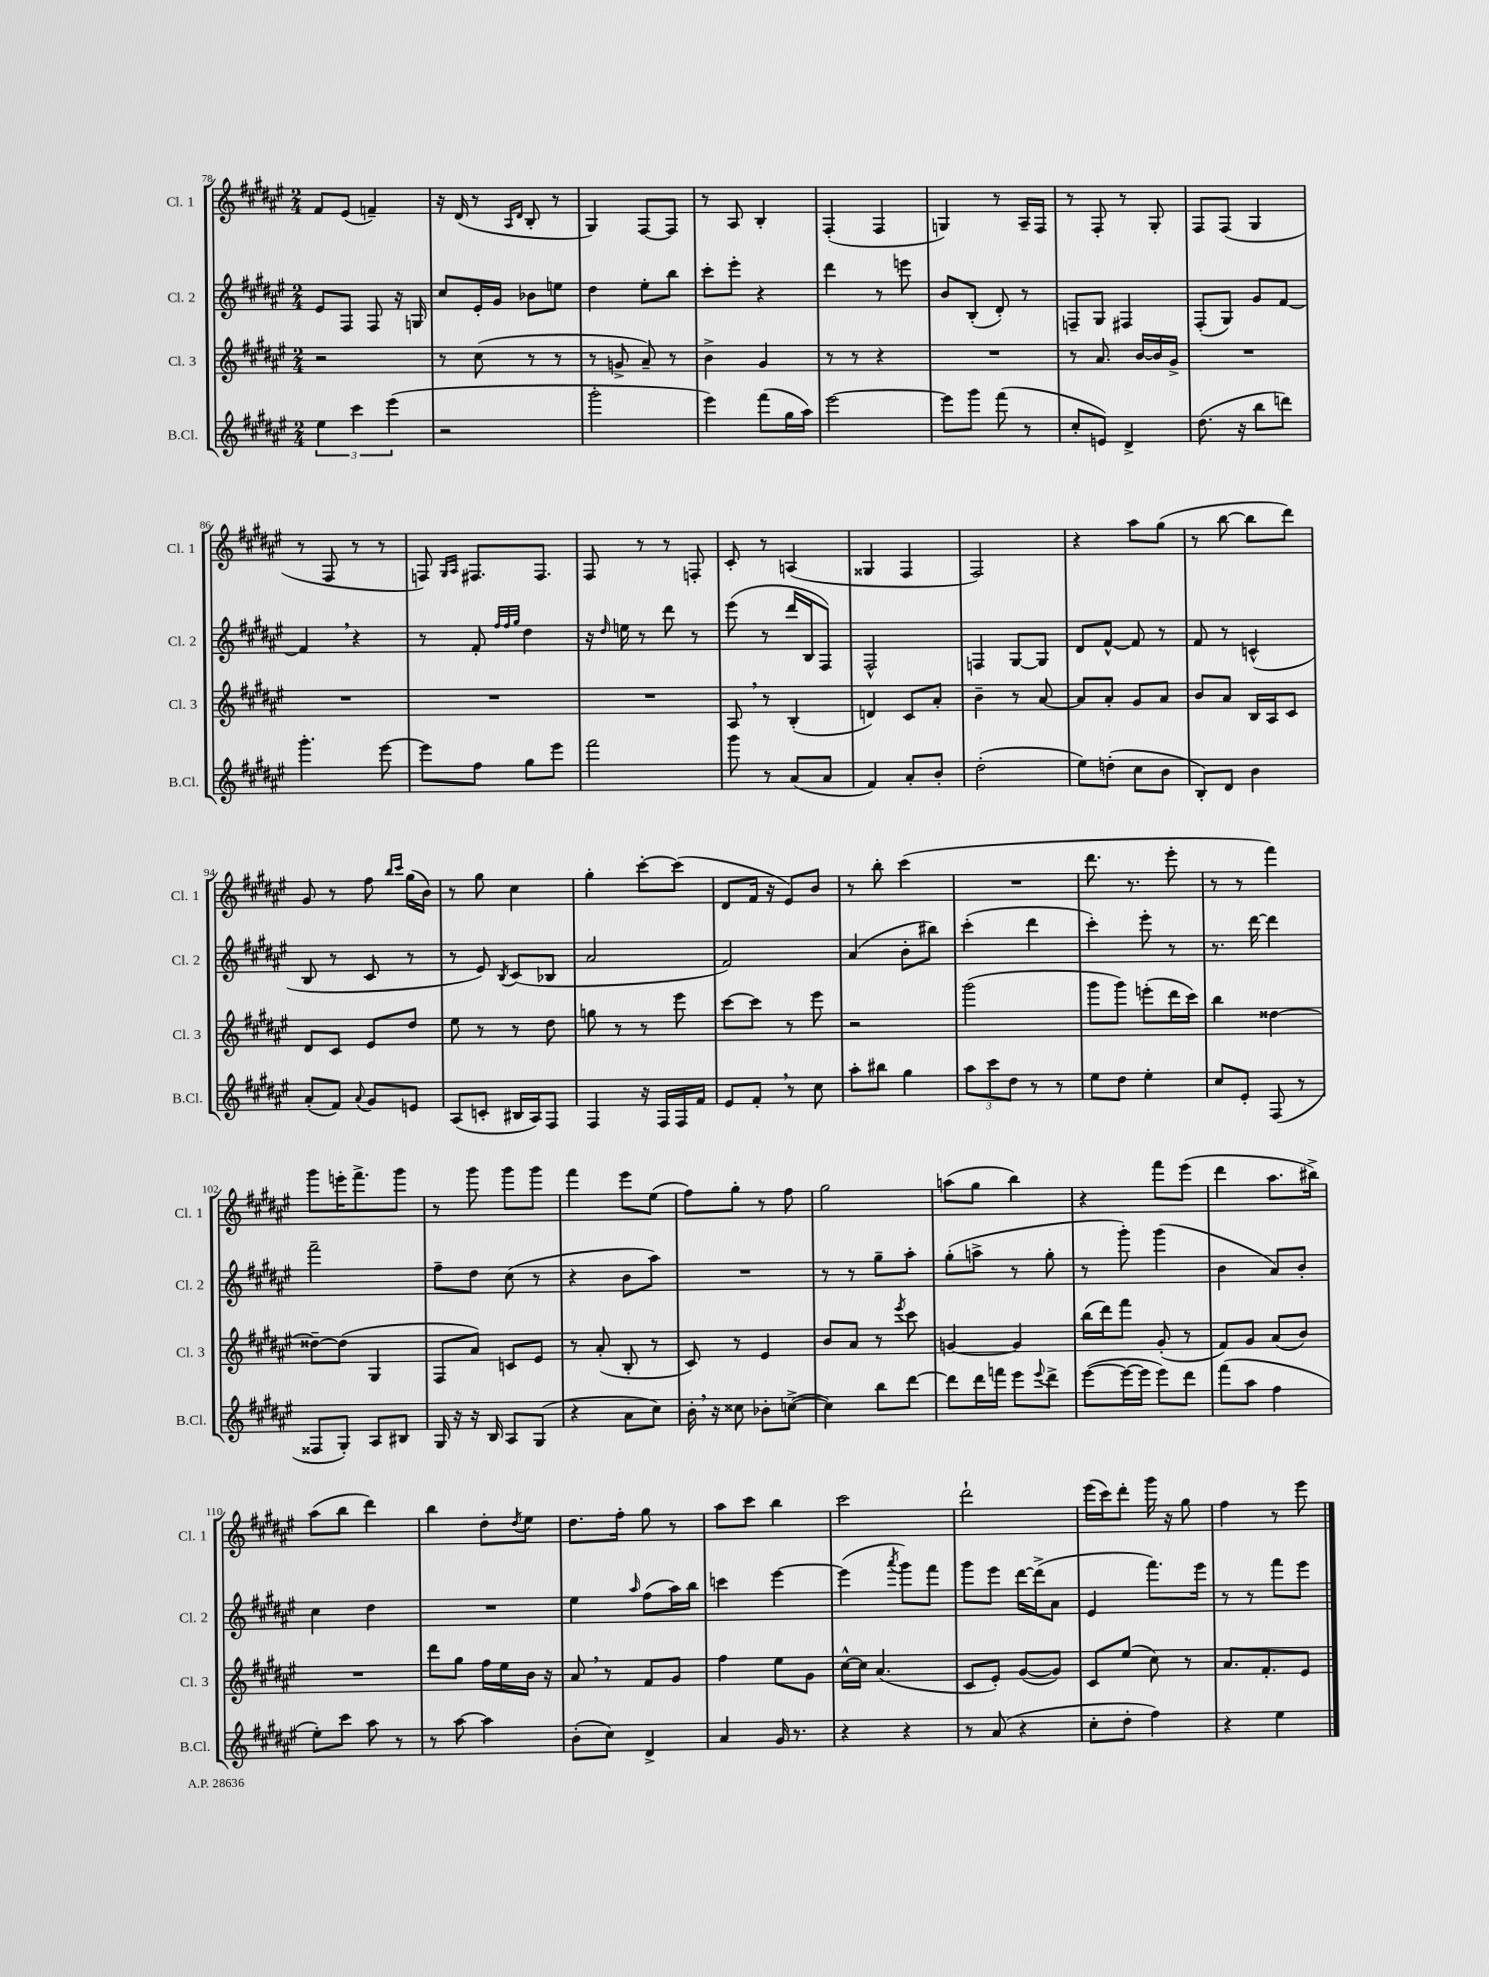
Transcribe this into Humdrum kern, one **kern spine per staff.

**kern	**kern	**kern	**kern
*part4	*part3	*part2	*part1
*staff4	*staff3	*staff2	*staff1
*I"B.Cl.	*I"Cl. 3	*I"Cl. 2	*I"Cl. 1
*I'B.Cl.	*I'Cl. 3	*I'Cl. 2	*I'Cl. 1
*clefG2	*clefG2	*clefG2	*clefG2
*k[f#c#g#d#a#e#]	*k[f#c#g#d#a#e#]	*k[f#c#g#d#a#e#]	*k[f#c#g#d#a#e#]
*M2/4	*M2/4	*M2/4	*M2/4
=78	=78	=78	=78
6ee#\	2r	8e#/L	8f#/L
.	.	8F#/J	(8e#/J
6ccc#\	.	.	.
.	.	8F#/	4fn~/)
(6eee#\	.	.	.
.	.	16r	.
.	.	16Gn/	.
=79	=79	=79	=79
2r	8r	8cc#/L	16r
.	.	.	(16d#/
.	(8cc#\	16e#'/L	8r
.	.	16g#/JJ	.
.	.	.	16qqA#/LL
.	.	.	16qqd#/JJ
.	8r	8b-X\L	8B'/
.	8r	8een\J	8r
=80	=80	=80	=80
2ggg#'\	8r	4dd#\	4G#/)
.	8gn^/	.	.
.	8a#~/)	8ee#'\L	[8F#/L
.	8r	8bb\J	8F#/J]
=81	=81	=81	=81
4eee#\)	4b^\	8ccc#'\L	8r
.	.	8eee#'\J	8A#/
(8fff#\L	4g#/	4r	4B'/
16gg#\L	.	.	.
16aa#\JJ)	.	.	.
=82	=82	=82	=82
[2eee#\	8r	4ddd#\	(4F#'/
.	8r	.	.
.	4r	8r	4F#/
.	.	8eeen\	.
=83	=83	=83	=83
8eee#\L]	2r	8b/L	4Gn/)
8ggg#\J	.	(8B'/J	.
(8fff#\	.	8d#'/)	8r
8r	.	8r	16A#~/LL
.	.	.	16F#/JJ
=84	=84	=84	=84
8cc#'/L	8r	8Fn~/L	8r
8en/J)	8.a#/	8G#/J	8F#'/
4d#^/	.	4F#X/	8r
.	[16b/LL	.	.
.	16b/]	.	8G#'/
.	16g#^/JJ	.	.
=85	=85	=85	=85
(8.dd#\	2r	(8F#'/L	8F#/L
.	.	8G#/J)	(8F#/J
16r	.	.	.
8bb\L	.	8g#/L	4G#/
8dddn\J)	.	[8f#/J	.
!!LO:LB:g=z
=86	=86	=86	=86
4.ggg#'\	2r	4f#,/]	8r
.	.	.	8F#/
.	.	4r	8r
[8eee#\	.	.	8r
=87	=87	=87	=87
8eee#\L]	2r	8r	8Fn/)
.	.	.	16qqG#/LL
.	.	.	16qqA#/JJ
8ff#\J	.	8f#'/	8.F#X/L
.	.	32qqff#/LLL	.
.	.	32qqff#/	.
.	.	32qqgg#/JJJ	.
8gg#\L	.	4dd#\	.
.	.	.	8.F#/J
8eee#\J	.	.	.
=88	=88	=88	=88
2fff#\	2r	16r	8F#/
.	.	16qqdd#/	.
.	.	16een\	.
.	.	8r	8r
.	.	8ddd#\	8r
.	.	8r	8Fn'/
=89	=89	=89	=89
8ggg#\	8A#,/	(8eee#\	8c#'/
8r	8r	8r	8r
(8a#/L	(4B'/	16ddd#/LL	(4An/
.	.	16B/J	.
8a#/J	.	8F#/J)	.
=90	=90	=90	=90
4f#/)	4dn/)	2F#^^/	4G##X/
8a#'/L	8c#/L	.	4F#/
8b'/J	8a#'/J	.	.
=91	=91	=91	=91
(2dd#'\	4b~\	4Fn/	2F#/)
.	8r	[8G#/L	.
.	[8a#/	8G#/J]	.
=92	=92	=92	=92
8ee#\L)	8a#/L]	8d#/L	4r
(8ddn'\J	8a#'/J	[8f#^^/J	.
8cc#\L	8g#/L	8f#/]	8aa#\L
8b\J	8a#/J	8r	(8gg#\J
=93	=93	=93	=93
8B'/L)	8b/L	8f#/	8r
8d#/J	8a#/J	8r	[8bb\
4b\	16B/LL	(4cn^^/	8bb\L]
.	16A#/J	.	.
.	8c#/J	.	8ddd#\J)
!!LO:LB:g=z
=94	=94	=94	=94
(8a#'/L	8d#/L	8B/	8g#/
8f#/J)	8c#/J	8r	8r
8qqa#/	.	.	.
8g#/L	8e#/L	8c#/	8ff#\
.	.	.	16qqbb/LL
.	.	.	16qqccc#/JJ
8en/J	8dd#/J	8r	(16gg#\LL
.	.	.	16b\JJ)
=95	=95	=95	=95
(8A#/L	8ee#\	8r	8r
8cn'/J	8r	8e#/)	8gg#\
.	.	8qB/	.
16B#X/LL	8r	(8c#/L	4cc#\
16A#/J)	.	.	.
8F#/J	8dd#\	8B-X/J	.
=96	=96	=96	=96
4F#/	8ggn\	2a#/	4gg#'\
.	8r	.	.
16r	8r	.	[8ccc#'\L
16F#/LL	.	.	.
16F#/	8eee#\	.	(8ccc#\J]
16f#/JJ	.	.	.
=97	=97	=97	=97
8e#/L	[8ccc#\L	2f#/)	8d#/L
8f#',/J	8ccc#\J]	.	16f#/Jk
.	.	.	16r
8r	8r	.	8e#/L)
8cc#\	8eee#\	.	8b/J
=98	=98	=98	=98
8aa#'\L	2r	(4a#/	8r
8bb#X\J	.	.	8bb'\
4gg#\	.	8b'\L	(4ccc#\
.	.	8bb#X\J)	.
=99	=99	=99	=99
12aa#\L	(2ggg#\	(4ccc#'\	2r
12ccc#\	.	.	.
12dd#\J	.	.	.
8r	.	4ddd#\	.
8r	.	.	.
=100	=100	=100	=100
8ee#\L	8ggg#\L	4ccc#'\)	8.ddd#\
8dd#\J	8ggg#\J)	.	.
.	.	.	8.r
4ee#'\	(8eeen'\L	8eee#'\	.
.	16ddd#\L	8r	8eee#'\
.	16ccc#\JJ)	.	.
=101	=101	=101	=101
8cc#/L	4bb\	8.r	8r
8e#'/J	.	.	8r
.	.	[16ddd#\	.
(8F#/	[4dd##X\	4ddd#\]	4fff#\)
8r	.	.	.
!!LO:LB:g=z
=102	=102	=102	=102
8F##X/L	8dd##X~\L_	2fff#~\	8ggg#\L
8G#'/J)	(8dd##\J]	.	16eeen'\K
.	.	.	8.fff#^\
8A#/L	4G#/	.	.
8B#X/J	.	.	8ggg#\J
=103	=103	=103	=103
16G#/	8F#/L	8ff#~\L	8r
16r	.	.	.
16r	8a#/J)	8dd#\J	8ggg#\
16B/	.	.	.
8A#/L	8cn/L	(8cc#\	8ggg#\L
(8G#/J	8e#/J	8r	8ggg#\J
=104	=104	=104	=104
4r	8r	4r	4fff#\
.	(8a#'/	.	.
8a#\L	8B'/	8b\L	8eee#\L
8cc#\J)	8r	8aa#\J)	(8ee#\J
=105	=105	=105	=105
16b',\	8c#/)	2r	8ff#\L)
16r	.	.	.
8cc##X\	8r	.	8gg#'\J
8b-X'\L	4e#/	.	8r
([8ccn^\J	.	.	8ff#\
=106	=106	=106	=106
4cc\])	8b/L	8r	2gg#\
.	8a#/J	8r	.
8bb\L	8r	8gg#~\L	.
.	8qeee#/	.	.
[8ddd#\J	8ccc#\	8aa#'\J	.
=107	=107	=107	=107
8ddd#\L]	[4gn/	(8gg#'\L	(8aan\L
16ddd#\L	.	8aan^\J	8gg#\J
16fffn\JJ	.	.	.
8eee#\L	4g/]	8r	4bb\)
8qqeee#/	.	.	.
8ddd#^\J	.	8gg#'\	.
=108	=108	=108	=108
([8eee#\L	(16bb\LL	8r	4r
.	16ddd#\J)	.	.
16eee#\L_	8fff#\J	8ggg#'\)	.
16eee#\JJ]	.	.	.
8eee#\L)	(8g#'/	(4ggg#\	8fff#\L
8ddd#\J	8r	.	(8eee#\J
=109	=109	=109	=109
(8fff#\L	8f#/L)	4b\	4ddd#\
8aa#\J	8g#/J	.	.
4ff#\	(8a#/L	8a#/L)	8.aa#\L
.	8b/J)	8b'/J	.
.	.	.	16bb#X^\Jk)
!!LO:LB:g=z
=110	=110	=110	=110
8ee#'\L)	2r	4cc#\	(8aa#\L
8ccc#\J	.	.	8bb\J
8aa#\	.	4dd#\	4ddd#\)
8r	.	.	.
=111	=111	=111	=111
8r	8ddd#\L	2r	4bb\
[8aa#\	8gg#\J	.	.
4aa#\]	16ff#\LL	.	8dd#'\L
.	16ee#\	.	.
.	.	.	8qdd#/
.	16b\JJ	.	8ee#\J
.	16r	.	.
=112	=112	=112	=112
(8b'\L	8a#,/	4ee#\	8.dd#\L
8cc#\J)	8r	.	.
.	.	.	16ff#'\Jk
.	.	16qqaa#/	.
4d#^/	8f#/L	(8ff#\L	8gg#\
.	8g#/J	16aa#\L)	8r
.	.	16bb\JJ	.
=113	=113	=113	=113
4a#/	4ff#\	4cccn\	8aa#\L
.	.	.	8ccc#\J
16g#/	8ee#\L	[4eee#\	4bb\
8.r	.	.	.
.	8g#\J	.	.
=114	=114	=114	=114
4r	[16cc#^^\LL	(4eee#\]	2ccc#\
.	16cc#\JJ]	.	.
.	(4.a#/	.	.
.	.	8qaaa#/	.
4r	.	8ggg#\L)	.
.	.	8fff#\J	.
=115	=115	=115	=115
8r	8c#/L	8ggg#\L	2ddd#`\
(8a#/	8e#'/J)	8eee#\J	.
4r	([8g#/L	[16ddd#\LL	.
.	.	(16ddd#^\J]	.
.	8g#/J])	8a#\J	.
=116	=116	=116	=116
8cc#'\L	8c#/L	4e#/	(16eee#\LL
.	.	.	16ccc#\J)
8dd#'\J	(8ee#/J	.	8ddd#'\J
4ff#\)	8cc#\)	8.fff#\L)	16ggg#\
.	.	.	16r
.	8r	.	8gg#\
.	.	16eee#\Jk	.
=117	=117	=117	=117
4r	8.a#/L	8r	4ff#\
.	.	8r	.
.	8.f#'/	.	.
4ee#\	.	8fff#\L	8r
.	8e#/J	8eee#\J	8eee#\
==	==	==	==
*-	*-	*-	*-
